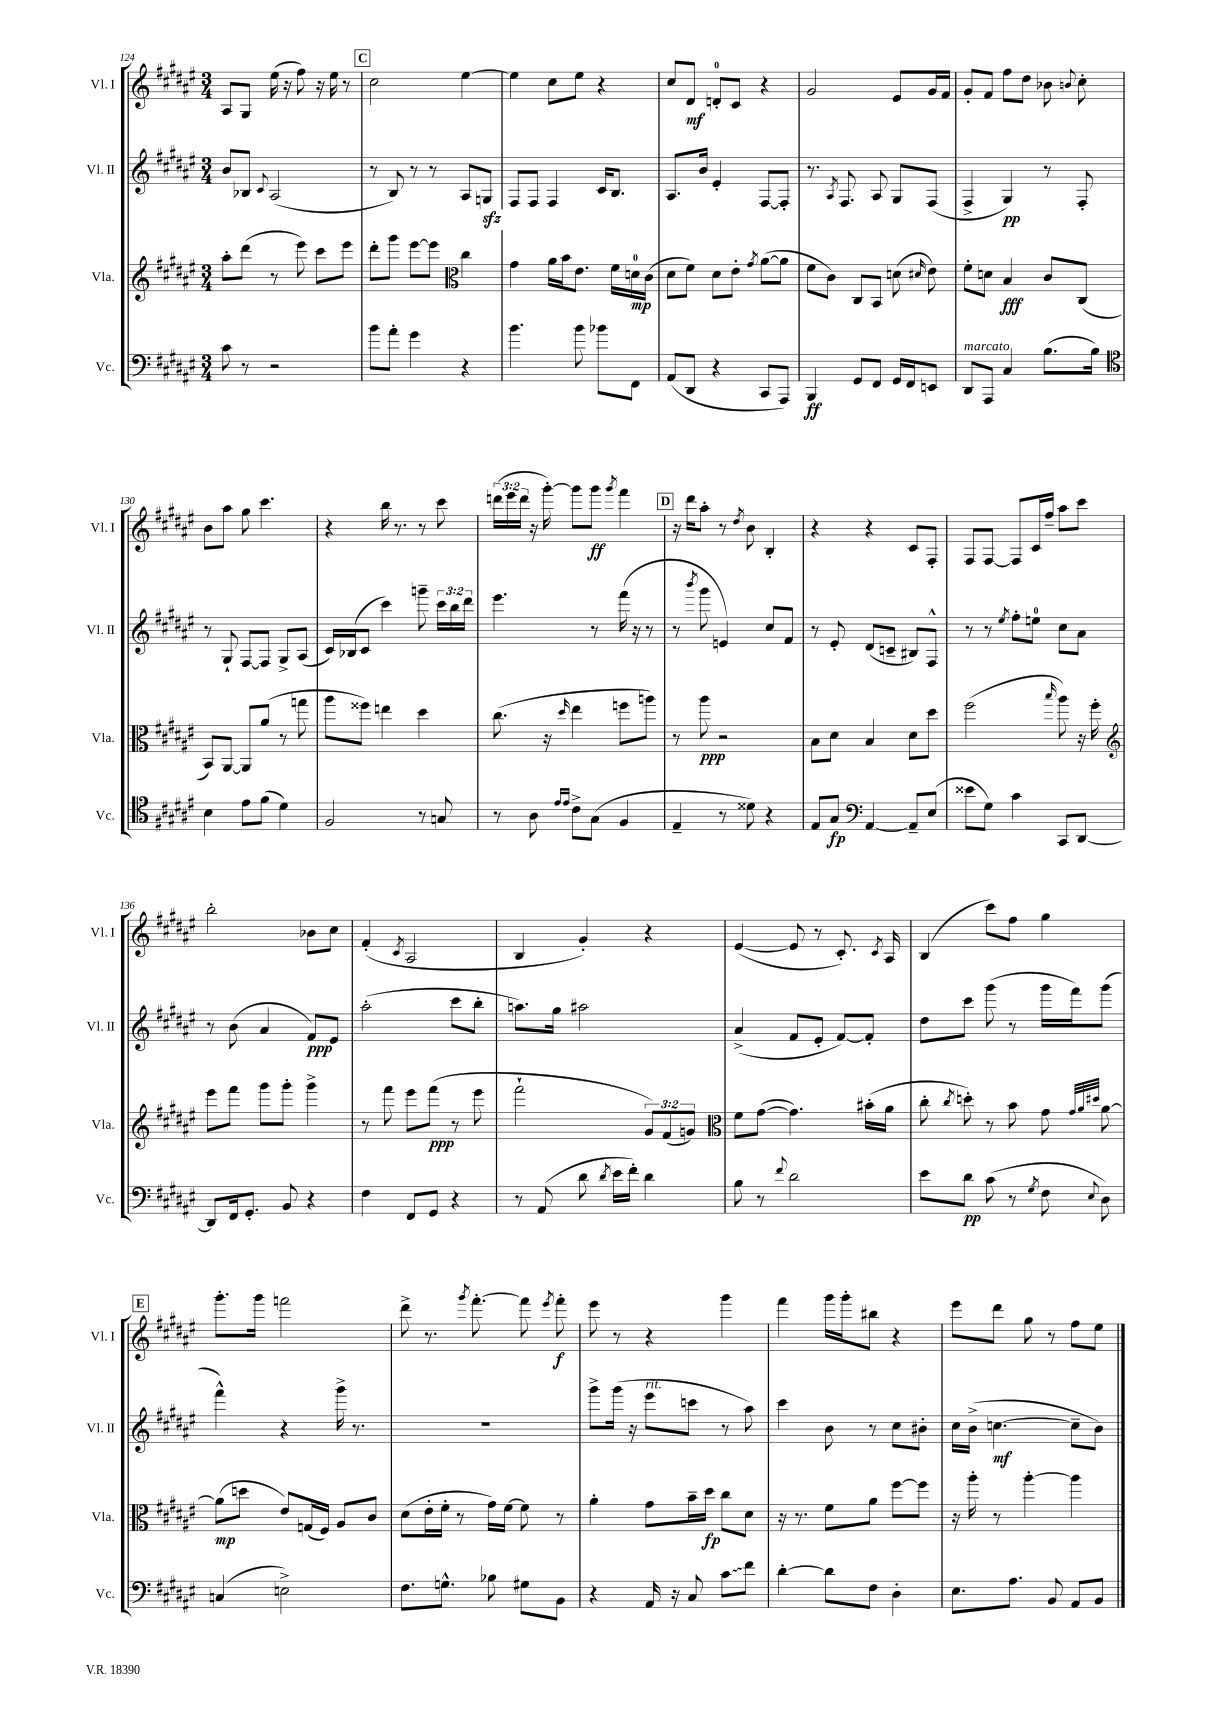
<<
\new StaffGroup <<
\new Staff = "s0" \with { instrumentName = "Vl. I" shortInstrumentName = "Vl. I" } {
    \clef treble \key fis \major \numericTimeSignature \time 3/4 \override Staff.TupletNumber.text = #tuplet-number::calc-fraction-text
    \autoBeamOff ais8[ gis8] eis''16( r16 fis''8) r16 eis''16 r8 |
    \mark \markup { \box "C" } cis''2 eis''4~ |
    eis''4 cis''8[ eis''8] r4 |
    cis''8[ dis'8]\mf d'8[-0-. cis'8] r4 |
    gis'2 eis'8[ gis'16 fis'16] |
    gis'8[-. fis'8] fis''8[ dis''8] bes'8 \appoggiatura { b'8 } cis''8-. |
    b'8[ ais''8] gis''8 cis'''4. |
    r4 b''16 r8. r8 cis'''8 |
    \tuplet 3/2 { d'''16[( eis'''16 d'''16] } r16 gis'''16~-.) gis'''8[ gis'''8]\ff \acciaccatura { gis'''8 } fis'''4 |
    \mark \markup { \box "D" } r16 dis'''16[ ais''8]-. r8 \acciaccatura { dis''8 } b'8 b4-. |
    r4 r4 cis'8[ fis8]-. |
    fis8[ fis8]~ fis8[ cis'16 fis''16]-- ais''8[ cis'''8] |
    b''2-. bes'8[ cis''8] |
    fis'4-.( \acciaccatura { cis'8 } ais2 |
    b4 gis'4-.) r4 |
    eis'4~( eis'8 r8 cis'8.-.) \acciaccatura { cis'8 } ais16 |
    b4( cis'''8[) fis''8] gis''4 |
    \mark \markup { \box "E" } gis'''8.[-. gis'''16] f'''2 |
    dis'''8-> r8. \acciaccatura { gis'''8 } fis'''8.~-. fis'''8 \acciaccatura { eis'''8 } fis'''8-.\f |
    eis'''8 r8 r4 gis'''4 |
    fis'''4 gis'''16[ gis'''16-. bis''8] r4 |
    eis'''8[ dis'''8] gis''8 r8 fis''8[ eis''8] \bar "|." |
}
\new Staff = "s1" \with { instrumentName = "Vl. II" shortInstrumentName = "Vl. II" } {
    \clef treble \key fis \major \numericTimeSignature \time 3/4 \override Staff.TupletNumber.text = #tuplet-number::calc-fraction-text
    \autoBeamOff b'8[ bes8] \appoggiatura { cis'8 } ais2( |
    \mark \markup { \box "C" } r8 b8) r8 r8 ais8[ g8]\sfz |
    fis8[ fis8] fis4 cis'16[ b8.] |
    ais8.[ b'16] eis'4-. fis8[~ fis8]-. |
    r8. \acciaccatura { ais8 } fis8. ais8 gis8[ fis8]( |
    fis4-> gis4\pp) r8 fis8-. |
    r8 gis8-! fis8[~ fis8] gis8[-> ais8]( |
    cis'16[) bes16( cis'8] cis'''4) g'''8-- \tuplet 3/2 { cis'''16[ b''16 dis'''16] } |
    eis'''4. r8 fis'''16( r16 r8 |
    \mark \markup { \box "D" } r8 \acciaccatura { b'''8 } gis'''8 e'4) cis''8[ fis'8] |
    r8 eis'8-. dis'8[( c'8]-- bis8[) fis8]-^ |
    r8 r8 \acciaccatura { eis''8 } fis''8[-. e''8]-0 cis''8[ ais'8] |
    r8 b'8( ais'4 fis'8[\ppp) eis'8] |
    ais''2-.( cis'''8[ b''8]-. |
    a''8.[) gis''16] ais''2 |
    ais'4->( fis'8[ eis'8]-. fis'8[~) fis'8]-. |
    dis''8[ cis'''8] gis'''8( r8 gis'''16[ fis'''16) gis'''8]( |
    \mark \markup { \box "E" } fis'''4-^) r4 gis'''16-> r8. |
    R2. |
    gis'''8[-> gis'''16]( r16 eis'''8[^\markup { \italic "rit." } c'''8] r8 ais''8) |
    cis'''4 b'8 r8 cis''8[ bis'8]-. |
    cis''16[ b'16]->( c''4.~\mf c''8[-- b'8]) \bar "|." |
}
\new Staff = "s2" \with { instrumentName = "Vla." shortInstrumentName = "Vla." } {
    \clef treble \key fis \major \numericTimeSignature \time 3/4 \override Staff.TupletNumber.text = #tuplet-number::calc-fraction-text
    \autoBeamOff ais''8[-. dis'''8]( r8 eis'''8) cis'''8[ eis'''8] |
    \mark \markup { \box "C" } dis'''8[-. gis'''8] eis'''8[~ eis'''8] \clef alto cis''4 |
    gis'4 ais'16[ b'16 eis'8.] fis'16[ d'16-0\mp cis'16]( |
    dis'8[ fis'8]) dis'8[ eis'8]-. \acciaccatura { gis'8 } ais'8[~( ais'8] |
    fis'8[ cis'8]) cis8[ b,8] d'8( \grace { dis'16 } eis'8) |
    fis'8[-. d'8] b4\fff cis'8[ cis8]( |
    b,8[) ais,8]~ ais,8[ ais'8]( r8 g''8 |
    ais''8[ fisis''8]) e''4 dis''4 |
    cis''8.( r16 \grace { dis''16 } eis''4 f''8[ a''8]) |
    \mark \markup { \box "D" } r8 ais''8\ppp r2 |
    b8[ dis'8] b4 dis'8[ dis''8] |
    fis''2( \grace { b''16 } ais''8) r16 fis''16-. |
    \clef treble eis'''8[ fis'''8] gis'''8[ gis'''8]-. gis'''4-> |
    r8 fis'''8 eis'''8[ fis'''8]\ppp( r8 eis'''8 |
    fis'''2-! \tuplet 3/2 { gis'8[) fis'8( g'8]) } |
    \clef alto fis'8[ gis'8]~( gis'4.) bis'16[-.( ais'16] |
    cis''8-. \acciaccatura { cis''8 } d''8-.) r8 b'8 gis'8 \grace { gis'32[ ais'32 dis''32] } ais'8~ |
    \mark \markup { \box "E" } ais'8[\mp( d''8] eis'8[) g16( fis16]) ais8[ cis'8] |
    dis'8[( eis'16-. fis'16]-. r8 gis'16[) fis'16]~ fis'8 r8 |
    ais'4-. gis'8[ b'16-- dis''16]\fp cis''8[ dis'8] |
    r16 r8. fis'8[ ais'8] fis''8[~ fis''8] |
    r16 ais''16-. r8 ais''4~-. ais''4 \bar "|." |
}
\new Staff = "s3" \with { instrumentName = "Vc." shortInstrumentName = "Vc." } {
    \clef bass \key fis \major \numericTimeSignature \time 3/4
    \autoBeamOff cis'8 r8 r2 |
    \mark \markup { \box "C" } b'8[ ais'8]-. gis'4 r4 |
    b'4. b'8 bes'8[ fis,8] |
    ais,8[( dis,8] r4 cis,8[ ais,,8]) |
    b,,4\ff gis,8[ fis,8] gis,16[ fis,16 e,8] |
    dis,8[^\markup { \italic "marcato" } ais,,8] cis4 b8.[( b16]) |
    \clef tenor b4 eis'8[ fis'8]( dis'4) |
    fis2 r8 g8 |
    r8 ais8 \grace { eis'16[ eis'16] } cis'8[-> gis8]( fis4 |
    \mark \markup { \box "D" } eis4-- r8 disis'8) r4 |
    eis8[ gis8]\fp \clef bass ais,4~ ais,8[-- eis8]( |
    eisis'8[ gis8]) cis'4 cis,8[ dis,8]~ |
    dis,8[ fis,16 gis,8.]-. b,8 r4 |
    fis4 fis,8[ gis,8] r4 |
    r8 ais,8( dis'8 \acciaccatura { dis'8 } eis'16[ fis'16]-.) dis'4 |
    b8 r8 \appoggiatura { fis'8 } dis'2 |
    eis'8[ dis'8]\pp cis'8( r8 \acciaccatura { gis8 } fis8 \appoggiatura { eis8 } dis8) |
    \mark \markup { \box "E" } c4( e2->) |
    fis8.[ g8.]-^ bes8 gis8[ b,8] |
    r4 ais,16 r16 cis8 \once \override Glissando.style = #'zigzag cis'8[\glissando fis'8] |
    dis'4~-. dis'8[ fis8] dis4-. |
    eis8.[ ais8.] b,8 ais,8[ b,8] \bar "|." |
}
>>
>>
\layout { \context { \Score currentBarNumber = #124 } }
